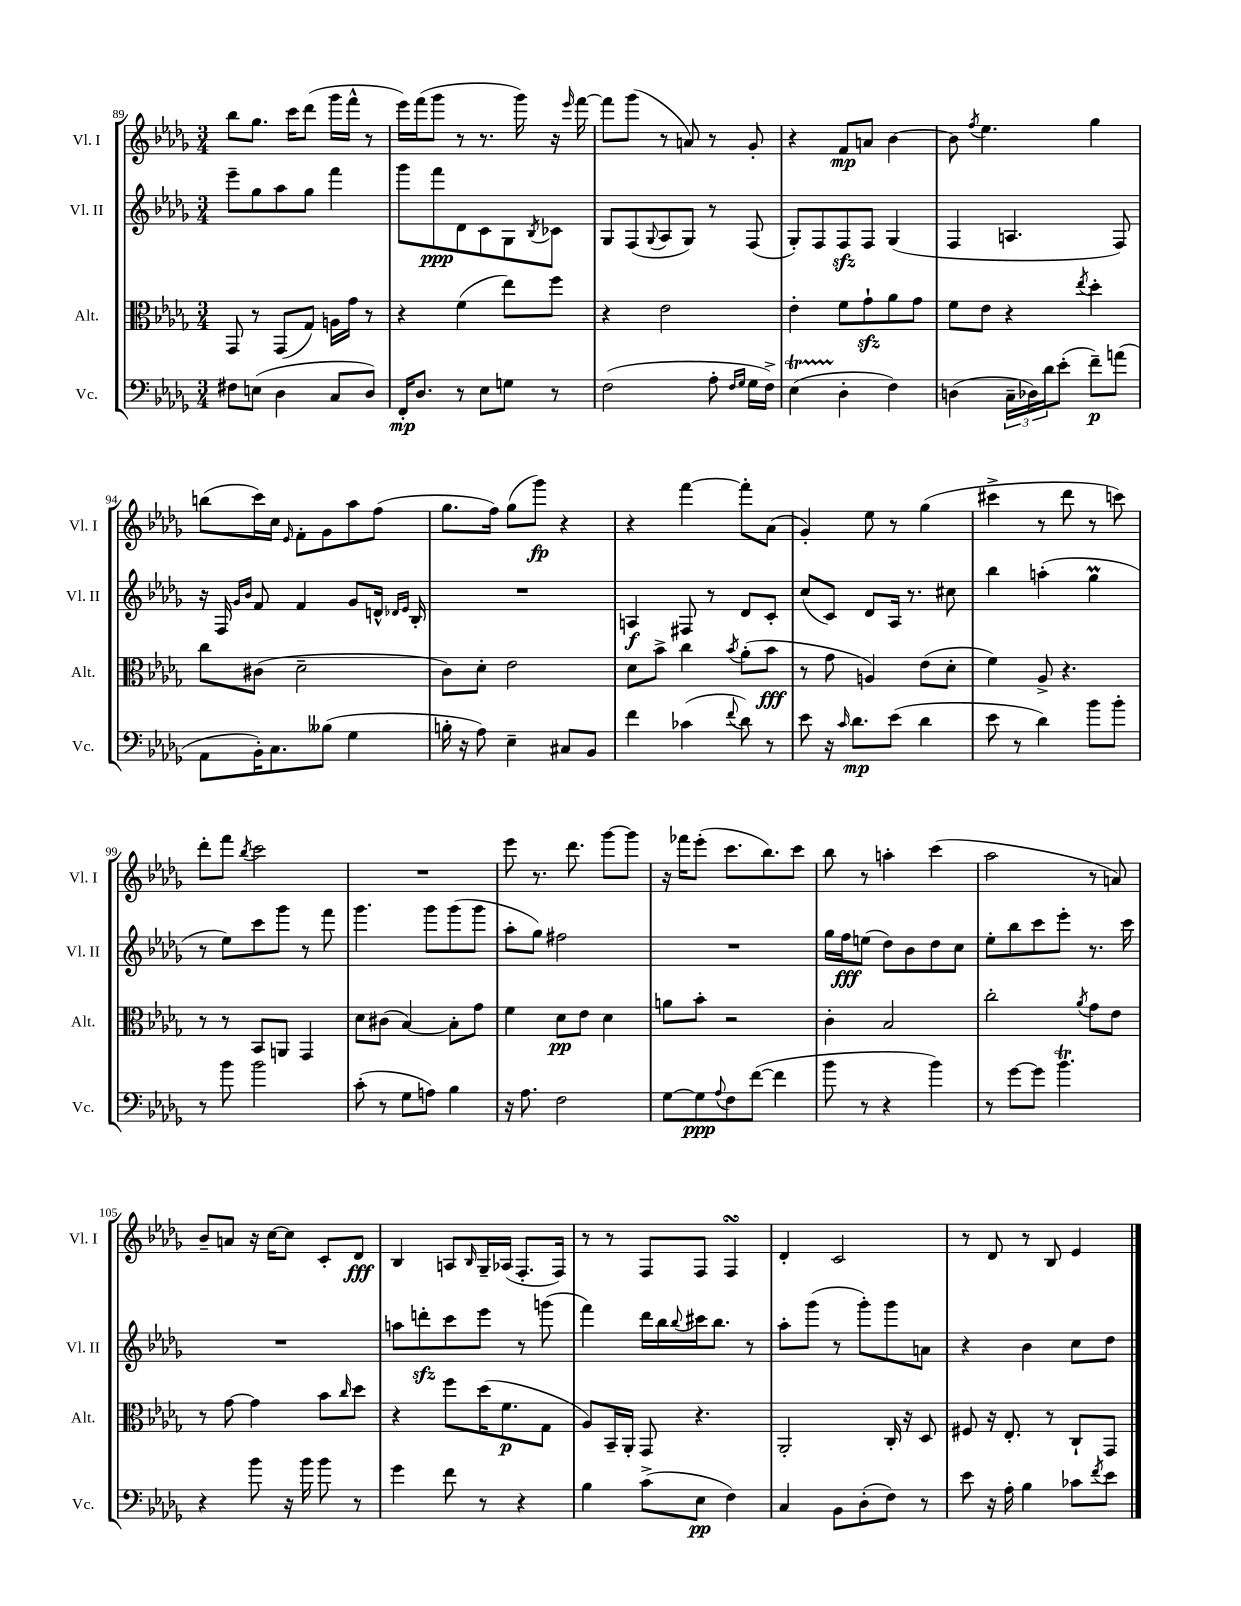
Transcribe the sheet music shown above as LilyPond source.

<<
\new StaffGroup <<
\new Staff = "s0" \with { instrumentName = "Vl. I" shortInstrumentName = "Vl. I" } {
    \clef treble \key des \major \numericTimeSignature \time 3/4
    bes''8 ges''8. c'''16 des'''8( ges'''16 f'''16-^ r8 |
    ees'''16) f'''16( ges'''8 r8 r8. ges'''16) r16 \grace { ees'''16 } f'''16~ |
    f'''8 ges'''8( r8 a'8) r8 ges'8-. |
    r4 f'8\mp a'8 bes'4~ |
    bes'8 \acciaccatura { f''8 } ees''4. ges''4 |
    b''8( c'''16) c''16 \grace { ees'16 } f'8-. ges'8 aes''8 f''8( |
    ges''8. f''16) ges''8( ges'''8\fp) r4 |
    r4 f'''4~ f'''8-. aes'8( |
    ges'4-.) ees''8 r8 ges''4( |
    cis'''4-> r8 des'''8 r8 c'''8) |
    des'''8-. f'''8 \acciaccatura { bes''8 } c'''2 |
    R2. |
    ees'''8 r8. des'''8. ges'''8~ ges'''8 |
    r16 fes'''16 ees'''8-.( c'''8. bes''8.) c'''8 |
    bes''8 r8 a''4-. c'''4( |
    aes''2 r8 a'8) |
    bes'8-- a'8 r16 c''16~ c''8 c'8-. des'8\fff |
    bes4 a8 \grace { bes16 } ges16-- aes16( f8.-. f16) |
    r8 r8 f8 f8 f4\turn |
    des'4-. c'2 |
    r8 des'8 r8 bes8 ees'4 \bar "|." |
}
\new Staff = "s1" \with { instrumentName = "Vl. II" shortInstrumentName = "Vl. II" } {
    \clef treble \key des \major \numericTimeSignature \time 3/4
    ees'''8-- ges''8 aes''8 ges''8 f'''4 |
    ges'''8 f'''8\ppp des'8 c'8 ges8 \acciaccatura { bes8 } ces'8 |
    ges8 f8( \appoggiatura { ges8 } aes8 ges8) r8 f8( |
    ges8-.) f8 f8\sfz f8 ges4( |
    f4 a4. f8) |
    r16 f16 \grace { ges'16 bes'16 } f'8 f'4 ges'8 d'16-^ \grace { des'16 ees'16 } bes16-. |
    R2. |
    a4\f fis8 r8 des'8 c'8-. |
    c''8( c'8) des'8 aes16 r8. cis''8 |
    bes''4 a''4-.( ges''4\prall |
    r8 ees''8) c'''8 ges'''8 r8 f'''8 |
    ges'''4. ges'''8 ges'''8( ges'''8 |
    aes''8-. ges''8) fis''2 |
    R2. |
    ges''16 f''16\fff e''8( des''8) bes'8 des''8 c''8 |
    ees''8-. bes''8 c'''8 ees'''8-. r8. c'''16 |
    R2. |
    a''8 d'''8-.\sfz c'''8 ees'''8 r8 g'''8( |
    f'''4) des'''16 bes''16 \appoggiatura { bes''8 } cis'''16 bes''8. r8 |
    aes''8-. ges'''8( r8 ges'''8-.) ges'''8 a'8 |
    r4 bes'4 c''8 des''8 \bar "|." |
}
\new Staff = "s2" \with { instrumentName = "Alt." shortInstrumentName = "Alt." } {
    \clef alto \key des \major \numericTimeSignature \time 3/4
    ges,8 r8 ges,8( ges8) a16 ges'16 r8 |
    r4 f'4( ees''8) f''8 |
    r4 ees'2 |
    ees'4-. f'8 ges'8-!\sfz aes'8 ges'8 |
    f'8 ees'8 r4 \acciaccatura { ees''8 } des''4-. |
    c''8 cis'8( des'2-- |
    c'8) des'8-. ees'2 |
    des'8 bes'8-> c''4 \acciaccatura { bes'8 } aes'8-.( bes'8\fff |
    r8 ges'8 a4) ees'8( des'8-. |
    f'4) aes8-> r4. |
    r8 r8 bes,8 a,8 ges,4 |
    des'8 cis'8( bes4~) bes8-. ges'8 |
    f'4 des'8\pp ees'8 des'4 |
    a'8 bes'8-. r2 |
    c'4-. bes2 |
    c''2-. \acciaccatura { aes'8 } ges'8 ees'8 |
    r8 ges'8~ ges'4 bes'8 \grace { c''16 } des''8 |
    r4 f''8 des''16( f'8.\p ges8 |
    aes8) bes,16-- aes,16-. ges,8 r4. |
    aes,2-. c16-. r16 des8 |
    fis8 r16 ees8.-. r8 c8-! ges,8 \bar "|." |
}
\new Staff = "s3" \with { instrumentName = "Vc." shortInstrumentName = "Vc." } {
    \clef bass \key des \major \numericTimeSignature \time 3/4
    fis8 e8( des4 c8 des8) |
    f,16-.\mp des8. r8 ees8 g8 r8 |
    f2( aes8-. \grace { f16 ges16 } ges16 f16->) |
    ees4\startTrillSpan( des4-.\stopTrillSpan f4) |
    d4( \tuplet 3/2 { c16-- des16) des'16 } ees'8-.( f'8--\p) a'8( |
    aes,8 bes,16-.) c8. beses8( ges4 |
    b16-. r16 aes8) ees4-- cis8 bes,8 |
    f'4 ces'4( \appoggiatura { f'8 } des'8) r8 |
    ees'8 r16 \grace { c'16 } des'8.\mp ees'8( des'4 |
    ees'8 r8 des'4) bes'8 bes'8-. |
    r8 bes'8 bes'2 |
    c'8-.( r8 ges8 a8) bes4 |
    r16 aes8. f2 |
    ges8~ ges8\ppp \appoggiatura { aes8 } f8 f'8~( f'4 |
    bes'8 r8 r4 bes'4) |
    r8 ges'8~ ges'8 bes'4.\trill |
    r4 bes'8 r16 bes'16 bes'8 r8 |
    ges'4 f'8 r8 r4 |
    bes4 c'8->( ees8\pp f4) |
    c4 bes,8 des8-.( f8) r8 |
    ees'8 r16 aes16-. bes4 ces'8 \acciaccatura { f'8 } ees'8 \bar "|." |
}
>>
>>
\layout { \context { \Score currentBarNumber = #89 } }
